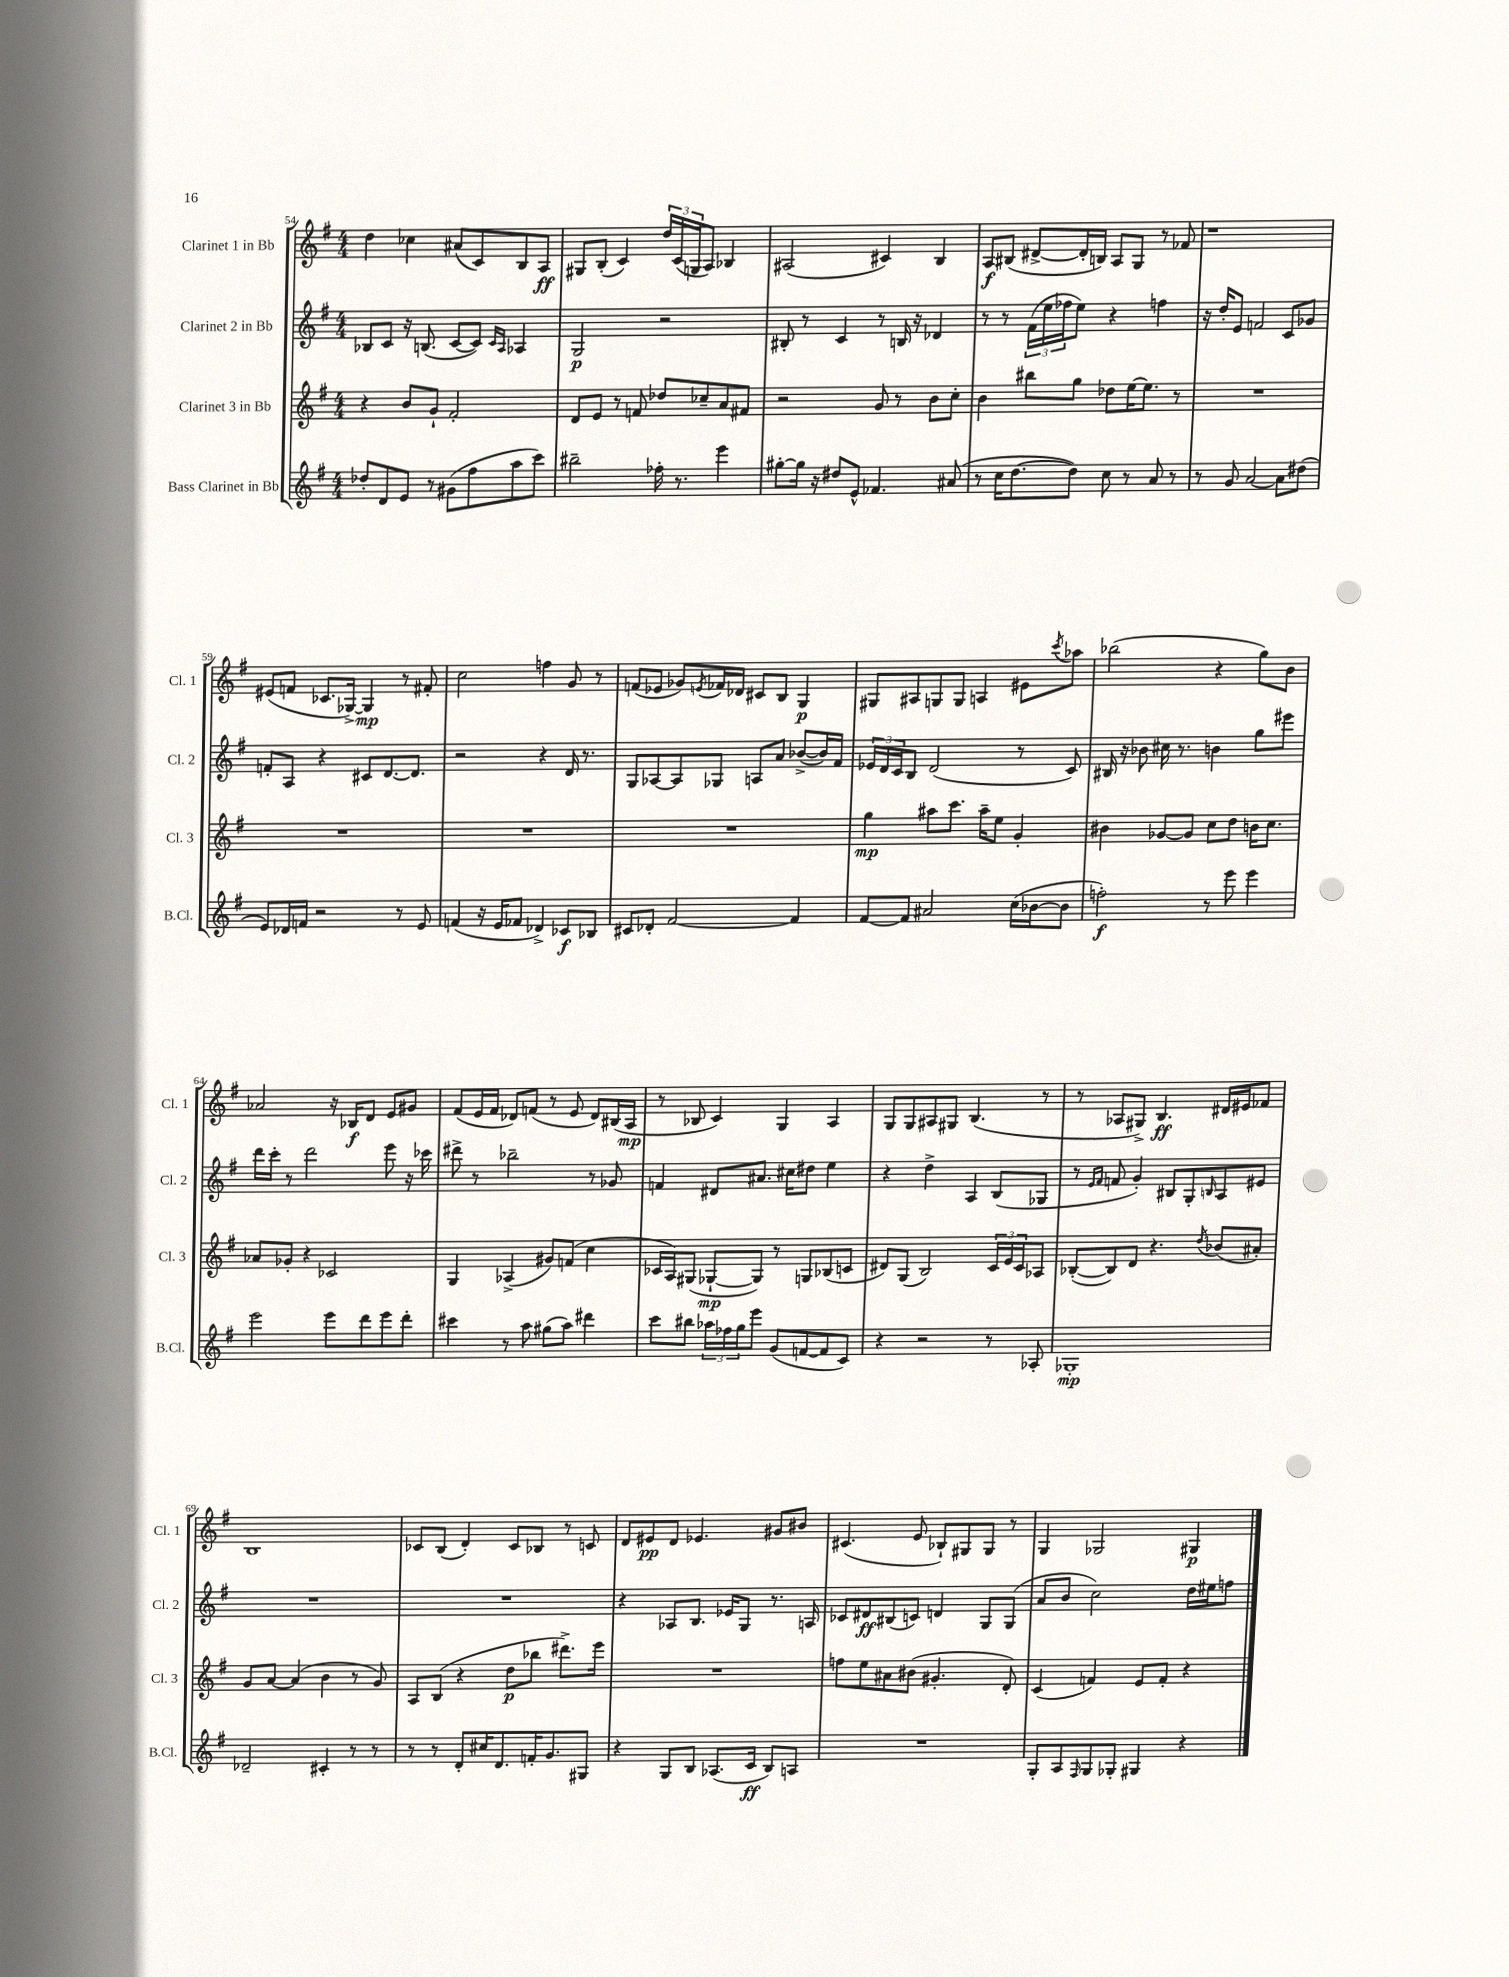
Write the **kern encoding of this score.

**kern	**dynam	**kern	**dynam	**kern	**dynam	**kern	**dynam
*part4	*part4	*part3	*part3	*part2	*part2	*part1	*part1
*staff4	*staff4	*staff3	*staff3	*staff2	*staff2	*staff1	*staff1
*I"Bass Clarinet in Bb	*	*I"Clarinet 3 in Bb	*	*I"Clarinet 2 in Bb	*	*I"Clarinet 1 in Bb	*
*I'B.Cl.	*	*I'Cl. 3	*	*I'Cl. 2	*	*I'Cl. 1	*
*clefG2	*	*clefG2	*	*clefG2	*	*clefG2	*
*k[f#]	*	*k[f#]	*	*k[f#]	*	*k[f#]	*
*M4/4	*	*M4/4	*	*M4/4	*	*M4/4	*
=54	=54	=54	=54	=54	=54	=54	=54
8dd-X'/L	.	4r	.	8B-X/L	.	4dd\	.
8d/	.	.	.	8c/J	.	.	.
8e/J	.	8b/L	.	16r	.	4cc-X\	.
.	.	.	.	(8.Bn/	.	.	.
8r	.	8g`/J	.	.	.	.	.
(8g#X\L	.	2f#'/	.	[8c/L	.	(8a#X/L	.
8ff#\	.	.	.	8c/J])	.	8c/)	.
.	.	.	.	16qqc/LL	.	.	.
.	.	.	.	16qqA/JJ	.	.	.
8aa\	.	.	.	4A-X/	.	8B/	.
8ccc\J)	.	.	.	.	.	8A/J	ff
=55	=55	=55	=55	=55	=55	=55	=55
2bb#X~\	.	8d/L	.	2G/	p	8G#X/L	.
.	.	8e/J	.	.	.	(8B'/J	.
.	.	8r	.	.	.	4c/)	.
.	.	8fn/	.	.	.	.	.
16ff-X'\	.	8dd-X/L	.	2r	.	24dd/LL	.
.	.	.	.	.	.	(24c/	.
8.r	.	.	.	.	.	.	.
.	.	.	.	.	.	24Gn/J	.
.	.	8cc-X~/	.	.	.	8A/J)	.
4eee\	.	8a/	.	.	.	4B-X/	.
.	.	8f#X/J	.	.	.	.	.
=56	=56	=56	=56	=56	=56	=56	=56
[8gg#X'\L	.	2r	.	8B#X'/	.	(2A#X/	.
16gg#\Jk]	.	.	.	8r	.	.	.
16r	.	.	.	.	.	.	.
8dd#X/L	.	.	.	4c/	.	.	.
8e^^/J	.	.	.	.	.	.	.
4.f-X/	.	8g/	.	8r	.	4c#X/)	.
.	.	8r	.	16Bn/	.	.	.
.	.	.	.	16r	.	.	.
.	.	8b\L	.	4d-X/	.	4B/	.
(8a#X/	.	8cc'\J	.	.	.	.	.
=57	=57	=57	=57	=57	=57	=57	=57
8r	.	4b\	.	8r	.	8A/L	f
16cc\KL	.	.	.	8r	.	(8B#X/J	.
[8.dd\	.	.	.	.	.	.	.
.	.	8bb#X\L	.	(24f#\LL	.	[8d#X^/L	.
.	.	.	.	24ee\	.	.	.
.	.	.	.	24ff-X\J	.	.	.
8dd\J])	.	8gg\J	.	8ee\J)	.	16d#'/L]	.
.	.	.	.	.	.	16Bn/JJ)	.
8cc\	.	8dd-X\L	.	4r	.	8A/L	.
8r	.	[16ee\K	.	.	.	8G/J	.
.	.	8.ee\J]	.	.	.	.	.
8a/	.	.	.	4ffn\	.	8r	.
8r	.	8r	.	.	.	8f-X/	.
=58	=58	=58	=58	=58	=58	=58	=58
8r	.	1r	.	16r	.	1r	.
.	.	.	.	16dd'/KL	.	.	.
8g/	.	.	.	8e/J	.	.	.
[2a/	.	.	.	2fn/	.	.	.
8a\L]	.	.	.	8c/L	.	.	.
(8dd#X\J	.	.	.	8g-X/J	.	.	.
!!LO:LB:g=z
=59	=59	=59	=59	=59	=59	=59	=59
8e/L)	.	1r	.	8fn'/L	.	(8e#X/L	.
16d-X/L	.	.	.	8A/J	.	8fn/J	.
16fn/JJ	.	.	.	.	.	.	.
2r	.	.	.	4r	.	8.c-X/L	.
.	.	.	.	.	.	[16G-X^/Jk)	.
.	.	.	.	8c#X/L	.	4G-/]	mp
.	.	.	.	[8.d/	.	.	.
8r	.	.	.	.	.	8r	.
.	.	.	.	8.d/J]	.	.	.
8e/	.	.	.	.	.	8f#X'/	.
=60	=60	=60	=60	=60	=60	=60	=60
(4fn/	.	1r	.	2r	.	2cc\	.
16r	.	.	.	.	.	.	.
16e/KL	.	.	.	.	.	.	.
8f-X/J	.	.	.	.	.	.	.
4d-X^/)	.	.	.	4r	.	4ffn\	.
8c-X/L	f	.	.	16d/	.	8g/	.
.	.	.	.	8.r	.	.	.
8B-X/J	.	.	.	.	.	8r	.
=61	=61	=61	=61	=61	=61	=61	=61
8c#X/L	.	1r	.	8G/L	.	(8fn/L	.
8d-X'/J	.	.	.	[8A-X/	.	8e-X/J	.
[2f#/	.	.	.	8A-/]	.	8g-X/L)	.
.	.	.	.	.	.	8qen/	.
.	.	.	.	8G-X/J	.	16f-X/L	.
.	.	.	.	.	.	16d-X/JJ	.
.	.	.	.	8An/L	.	8c#X/L	.
.	.	.	.	8a/J	.	8B/J	.
4f#/]	.	.	.	([8b-X^/L	.	4G/	p
.	.	.	.	16b-/L])	.	.	.
.	.	.	.	16f#/JJ	.	.	.
=62	=62	=62	=62	=62	=62	=62	=62
[8f#/L	.	4gg\	mp	24e-X/LL	.	8G#X/L	.
.	.	.	.	24d/	.	.	.
.	.	.	.	24c/J	.	.	.
8f#/J]	.	.	.	8B/J	.	8A#X/	.
2a#X/	.	8aa#X\L	.	(2d/	.	8Gn/	.
.	.	8.ccc\J	.	.	.	8G/J	.
.	.	.	.	.	.	4An/	.
.	.	16aa#~\KL	.	.	.	.	.
.	.	8ee\J	.	.	.	.	.
(16cc\LL	.	4g'/	.	8r	.	8e#X\L	.
[16b-X\J	.	.	.	.	.	.	.
.	.	.	.	.	.	8qccc/	.
8b-\J]	.	.	.	8c/)	.	8aa-X\J	.
=63	=63	=63	=63	=63	=63	=63	=63
2ffn'\)	f	4b#X\	.	16B#X/	.	(2bb-X\	.
.	.	.	.	16r	.	.	.
.	.	.	.	8b-X\	.	.	.
.	.	[8g-X/L	.	16cc#X\	.	.	.
.	.	.	.	8.r	.	.	.
.	.	8g-/J]	.	.	.	.	.
8r	.	8cc\L	.	4bn\	.	4r	.
8eee\	.	8dd\J	.	.	.	.	.
4eee\	.	16bn\KL	.	8gg\L	.	8gg\L)	.
.	.	8.cc\J	.	.	.	.	.
.	.	.	.	8eee#X\J	.	8b\J	.
!!LO:LB:g=z
=64	=64	=64	=64	=64	=64	=64	=64
2eee\	.	8a-X/L	.	16ddd\LL	.	2a-X/	.
.	.	.	.	16ccc'\JJ	.	.	.
.	.	8g-X'/J	.	8r	.	.	.
.	.	4r	.	2ddd\	.	.	.
8eee\L	.	2c-X/	.	.	.	16r	.
.	.	.	.	.	.	16B-X/KL	f
8ddd\	.	.	.	.	.	8d/J	.
8eee\	.	.	.	8eee\	.	8e/L	.
8ddd'\J	.	.	.	16r	.	8g#X/J	.
.	.	.	.	16ccc-X\	.	.	.
=65	=65	=65	=65	=65	=65	=65	=65
4ccc#X\	.	4G/	.	8ddd#X^\	.	(8f#/L	.
.	.	.	.	8r	.	16e/L	.
.	.	.	.	.	.	16f#/JJ	.
8r	.	(4A-X^/	.	2bb-X~\	.	8d-X/L)	.
8aa\	.	.	.	.	.	(8fn/J	.
(8gg#X\L	.	8g#X/L)	.	.	.	8r	.
8aa\J)	.	(8fn/J	.	.	.	8e/	.
4ddd#X\	.	4cc\	.	8r	.	8d-/L)	.
.	.	.	.	8g-X/	.	(16B#X/L	.
.	.	.	.	.	.	16A/JJ	mp
=66	=66	=66	=66	=66	=66	=66	=66
8ccc\L	.	16c-X/LL	.	4fn/	.	8r	.
.	.	16A/J)	.	.	.	.	.
8bb#X\J	.	(8G#X/J	.	.	.	8B-X/	.
24aa-X\LL	.	[8G-X`/L	mp	8d#X/L	.	4c/)	.
24ff-X\	.	.	.	.	.	.	.
24gg\J	.	.	.	.	.	.	.
8eee\J	.	8G-/J])	.	8.a#X/J	.	.	.
(8g/L	.	8r	.	.	.	4G/	.
.	.	.	.	16cc#X\KL	.	.	.
[8fn/	.	8Gn/L	.	8dd#X\J	.	.	.
8f/]	.	(8B-X/	.	4ee\	.	4A/	.
8c/J)	.	8cn/J	.	.	.	.	.
=67	=67	=67	=67	=67	=67	=67	=67
4r	.	8d#X/L)	.	4r	.	8G/L	.
.	.	(8G/J	.	.	.	8G/	.
2r	.	2B/)	.	4dd^\	.	8A#X/	.
.	.	.	.	.	.	8G#X/J	.
.	.	.	.	4A/	.	(4.B/	.
8r	.	24c/LL	.	(8B/L	.	.	.
.	.	24e/	.	.	.	.	.
.	.	24c/J	.	.	.	.	.
8A-X'/	.	8A-X/J	.	8G-X/J	.	8r	.
=68	=68	=68	=68	=68	=68	=68	=68
1G-X'	mp	([8B-X'/L	.	8r	.	8r	.
.	.	.	.	16qqe/LL	.	.	.
.	.	.	.	16qqf#/JJ	.	.	.
.	.	8B-/])	.	8fn/	.	8A-X/L	.
.	.	8d/J	.	4g'/)	.	8G#X^/J)	.
.	.	4.r	.	.	.	4.B/	ff
.	.	.	.	8B#X/L	.	.	.
.	.	.	.	8G'/	.	.	.
.	.	8qdd/	.	16qqBn/	.	.	.
.	.	(8b-X/L	.	8A/	.	16d#X/LL	.
.	.	.	.	.	.	16e#X/J	.
.	.	8a#X'/J)	.	8e#X/J	.	8f-X/J	.
!!LO:LB:g=z
=69	=69	=69	=69	=69	=69	=69	=69
2d-X~/	.	8g/L	.	1r	.	1B	.
.	.	[8a/J	.	.	.	.	.
.	.	(4a/]	.	.	.	.	.
4c#X'/	.	4b\	.	.	.	.	.
8r	.	8r	.	.	.	.	.
8r	.	8g/)	.	.	.	.	.
=70	=70	=70	=70	=70	=70	=70	=70
8r	.	8A/L	.	1r	.	8c-X/L	.
8r	.	(8B/J	.	.	.	(8B/J	.
8d'/L	.	4r	.	.	.	4d'/)	.
16cc#X/K	.	.	.	.	.	.	.
8.d/	.	.	.	.	.	.	.
.	.	8dd\L	p	.	.	8c-/L	.
16fn'/K	.	8bb-X\J	.	.	.	8B-X/J	.
8.g/	.	.	.	.	.	.	.
.	.	8.ddd#X^\L)	.	.	.	8r	.
8G#X/J	.	.	.	.	.	8cn/	.
.	.	16eee\Jk	.	.	.	.	.
=71	=71	=71	=71	=71	=71	=71	=71
4r	.	1r	.	4r	.	8d/L	.
.	.	.	.	.	.	8e#X/	pp
8G/L	.	.	.	8A-X/L	.	8d/J	.
8B/J	.	.	.	8.B/J	.	4.e-X/	.
(8.A-X/L	.	.	.	.	.	.	.
.	.	.	.	16e-X/KL	.	.	.
.	.	.	.	8G/J	.	.	.
16c/Jk	ff	.	.	.	.	.	.
8B/L)	.	.	.	8.r	.	8g#X/L	.
8An/J	.	.	.	.	.	8b#X/J	.
.	.	.	.	16An/	.	.	.
=72	=72	=72	=72	=72	=72	=72	=72
1r	.	8ffn\L	.	8c-X/L	.	(4.c#X/	.
.	.	8ee\	.	8d#X/	ff	.	.
.	.	8a#X\	.	(8B#X/	.	.	.
.	.	(8b#X\J	.	8cn/J)	.	8e/	.
.	.	4.g#X'/	.	4dn/	.	8B-X`/L)	.
.	.	.	.	.	.	8G#X/	.
.	.	.	.	8G/L	.	8G#/J	.
.	.	8d'/)	.	(8G/J	.	8r	.
=73	=73	=73	=73	=73	=73	=73	=73
8G'/L	.	(4c/	.	8a/L	.	4G/	.
8A/	.	.	.	8b/J	.	.	.
16qqF#/	.	.	.	.	.	.	.
8G/	.	4fn/)	.	2cc\)	.	2G-X/	.
8G-X'/J	.	.	.	.	.	.	.
4G#X/	.	8e/L	.	.	.	.	.
.	.	8f'/J	.	.	.	.	.
4r	.	4r	.	16dd\LL	.	4G#X/	p
.	.	.	.	16ee#X\J	.	.	.
.	.	.	.	8ffn\J	.	.	.
==	==	==	==	==	==	==	==
*-	*-	*-	*-	*-	*-	*-	*-
